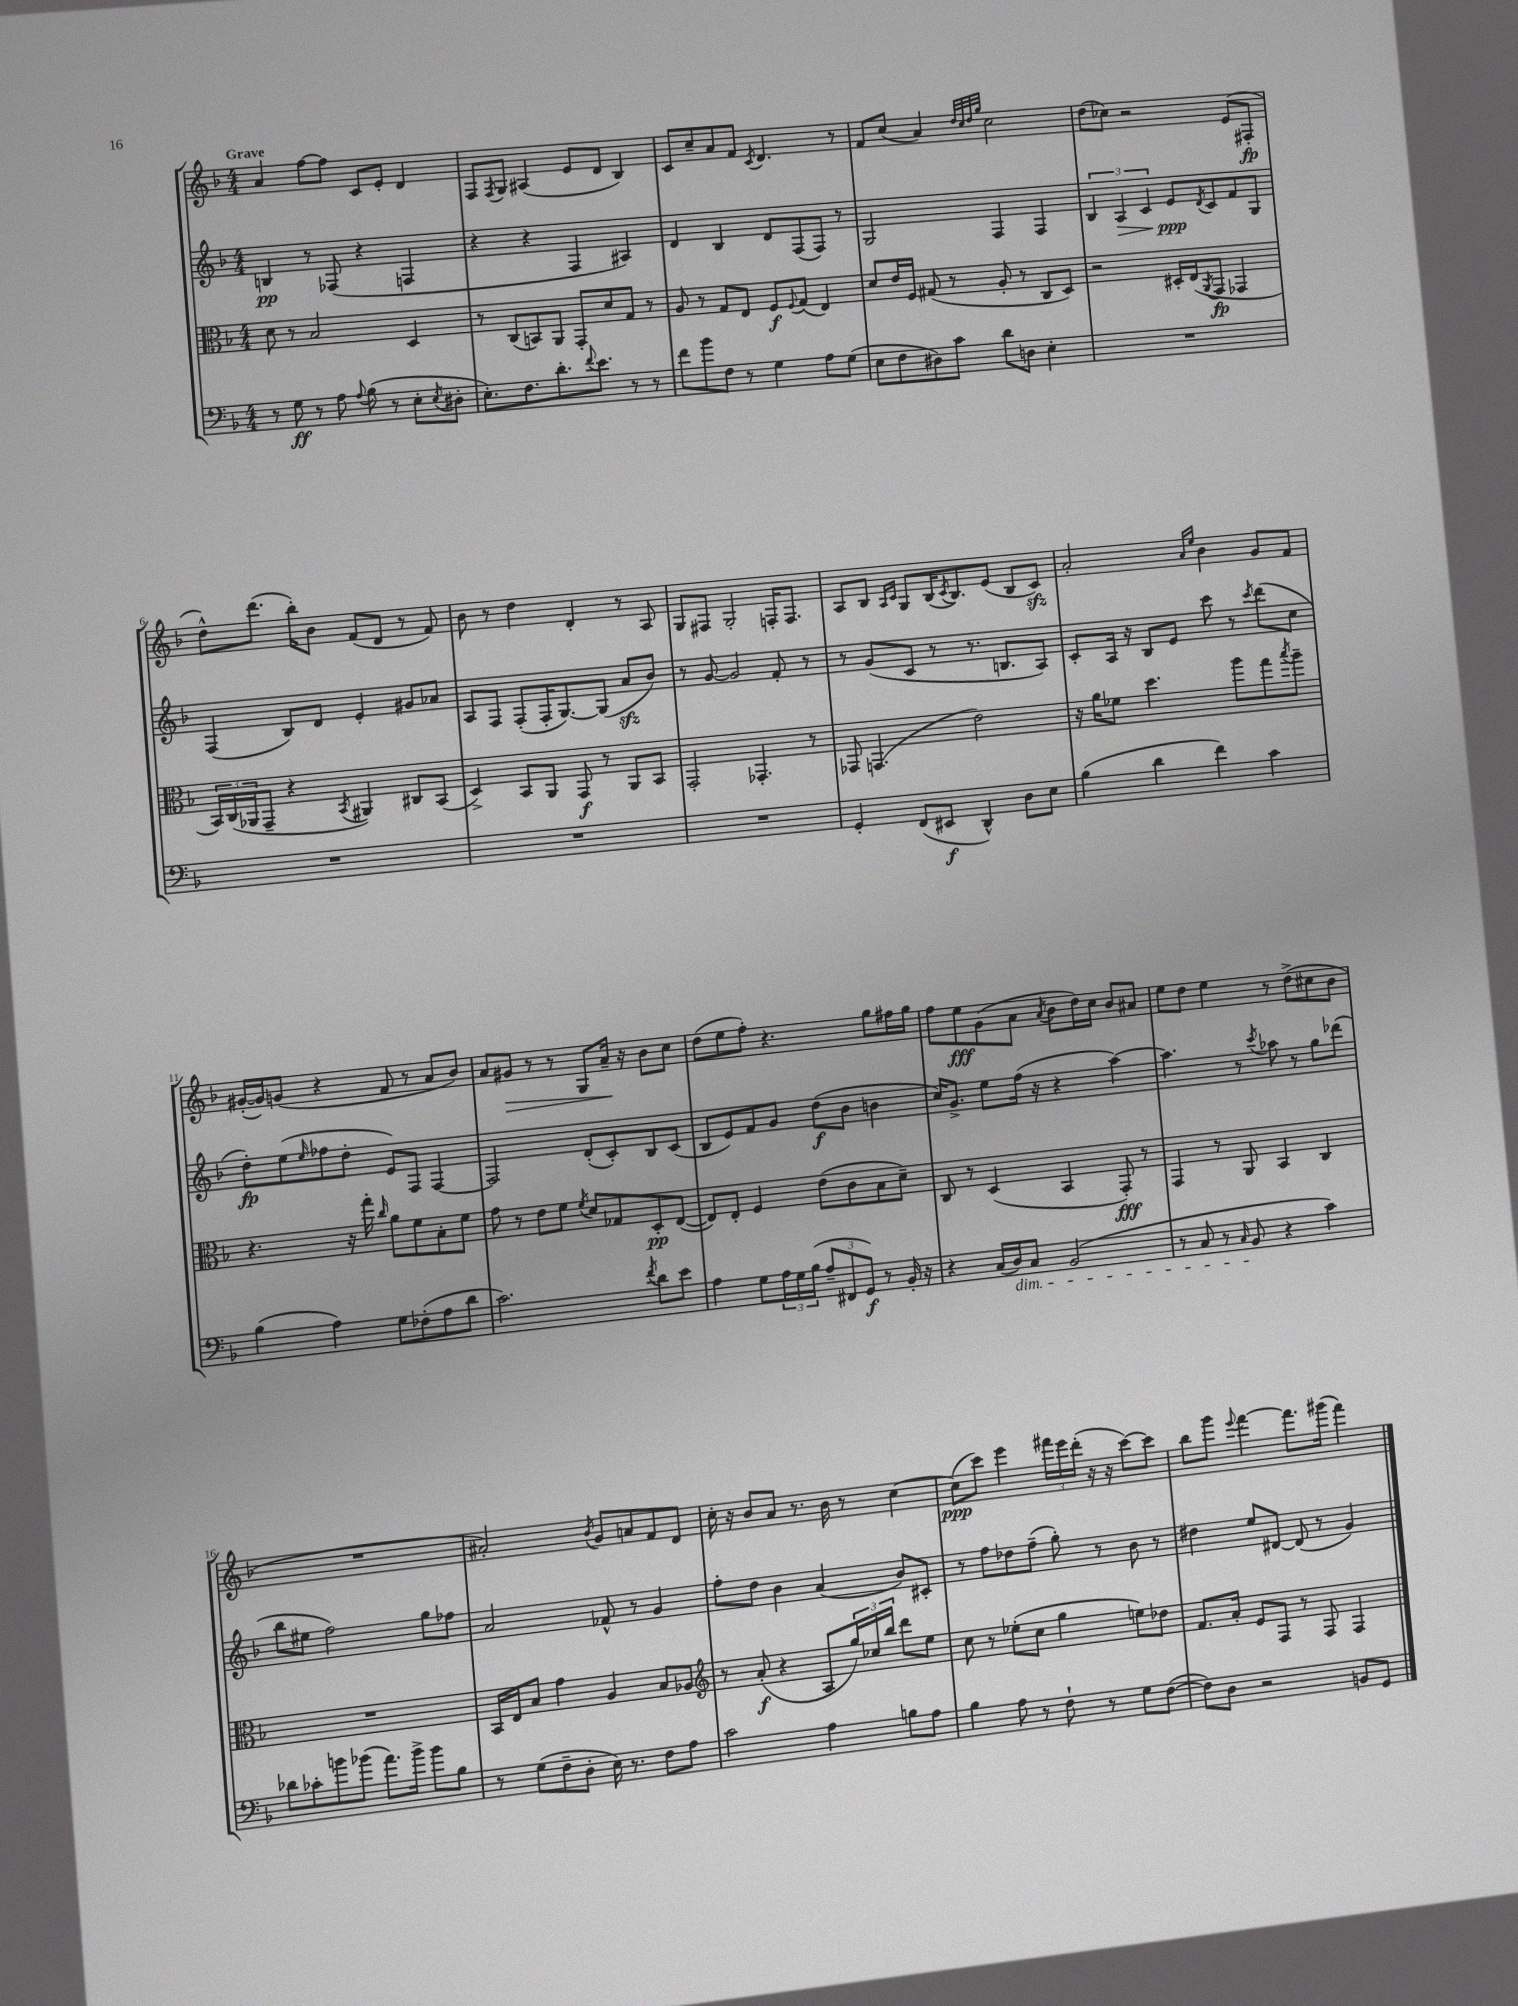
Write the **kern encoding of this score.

**kern	**kern	**kern	**kern
*staff4	*staff3	*staff2	*staff1
*clefF4	*clefC3	*clefG2	*clefG2
*k[b-]	*k[b-]	*k[b-]	*k[b-]
*M4/4	*M4/4	*M4/4	*M4/4
8r	8d	4B	4a
8G	8r	.	.
8r	2B-	8r	[8ff
8A	.	(8F-	8ff]
8qqA	.	.	.
(8B-	.	4r	8c
8r	.	.	8e'
8E'	4D	4F	4d
8qE	.	.	.
8D#'	.	.	.
=	=	=	=
8.E')	8r	4r	8F
.	.	.	8qF
.	(8C	.	8G
8.F	.	.	.
.	8BB)	4r	(4A#
8.d'	8AA	.	.
.	8GG'	4F	8e
8qqf	.	.	.
8.e	.	.	.
.	8d	.	8d
8r	8G	4A#)	4B-)
8r	8r	.	.
=	=	=	=
8f	8A	4d	8c
8b-	8r	.	8cc~
8F	8G	4B-	8a
8r	8E	.	8f
.	.	.	8qc
4G	8F	8d	4.d
.	8qqF	.	.
.	(8G	(8F	.
8A	4E)	8F)	.
(8G	.	8r	8r
=	=	=	=
8E	8d	2G	8f
8F	16e	.	(8cc
.	16F	.	.
8D#)	(8G#	.	4a)
8c	8r	.	.
.	.	.	32qqdd
.	.	.	32qqcc
.	.	.	32qqdd
.	.	.	32qqgg
8d	8A'	4F	2cc
8D	8r	.	.
4E'	8C	4F	.
.	8D)	.	.
=	=	=	=
1r	2r	6B-	(8dd
.	.	.	8cc-)
.	.	6A	.
.	.	.	2r
.	.	6c	.
.	16D#'	8e	.
.	(16E	.	.
.	8qAA	8qd	.
.	8GG	8c	.
.	4GG-	8f	(8e
.	.	8G	8F#'
=	=	=	=
1r	24BB-)	(4F	8dd^^)
.	(24C	.	.
.	24AA-	.	.
.	8GG~	.	(8.ddd
.	4r	8B-)	.
.	.	.	16bb-')
.	.	8d	8b-
.	8qBB-	.	.
.	4AA#)	4e'	(8f
.	.	.	8d
.	8C#	8g#	8r
.	(8BB-	8a-	8f)
=	=	=	=
1r	4D^)	8A	8b-
.	.	8F	8r
.	8BB-	(8F'	4dd
.	8AA	16F'	.
.	.	[8.G)	.
.	8GG	.	4d'
.	8r	(8G]	.
.	8AA	8a	8r
.	8BB-	8b-)	8A
=	=	=	=
1r	2GG'	8r	8G
.	.	[8g	8F#
.	.	2g]	2G'
.	4.GG-'	.	.
.	.	8f'	16F'
.	.	.	8.F
.	8r	8r	.
=	=	=	=
4GG'	8GG-	8r	8A
.	(4.GG	(8g	8B-
.	.	.	16qqA
.	.	.	16qqc
(8FF	.	8c	8G
8EE#	.	8r	(16B-
.	.	.	8qc
.	.	.	8.B-)
4DD^^)	2e)	8.r	.
.	.	.	(8e
.	.	8.B	.
8D	.	.	8B-
8E	.	8A)	8c)
=	=	=	=
(4B-	16r	8c'	2a'
.	16a	.	.
.	8f-	16A	.
.	.	16r	.
4d	4.dd	8B-	.
.	.	8e	.
.	.	.	16qqa
.	.	.	16qqee
4f)	.	8ccc	4b-
.	8aa	8r	.
.	.	8qccc	.
4c	8gg	(8ddd	8g
.	8qbb-	.	.
.	8aa~	8cc	8f
=	=	=	=
(4B-	4.r	8dd')	([16g#'
.	.	.	16g#])
.	.	(8ee	(8g
.	.	16qqee	.
4A)	.	8ff-	4r
.	16r	8dd'	.
.	16gg'	.	.
.	16qqcc	.	.
8G	8a	8e)	8f
(8F-'	8f	8F	8r
8A	8B-'	[4F	8a
8d	8f	.	8b-)
=	=	=	=
2.c)	8g	2F]	8a
.	8r	.	8g#
.	8e	.	8r
.	8f	.	8r
.	8qf	.	.
.	8d	(8d'	8G
.	8G-	8c')	16a~
.	.	.	16r
8qf	.	.	.
8d	8D'	8B-	8b-
8e	([8E	(8c	8cc
=	=	=	=
4A	8E])	8B-	(8dd
.	8E'	8e)	8ee
8G	4F	8f	8ff')
24A	.	8g	4.r
24G	.	.	.
(24B-	.	.	.
12A~	(8e	(8dd	.
12FF#	.	.	.
.	8c	8b-	.
12GG)	.	.	.
8r	8B-	4b	8gg
16BB-'	8d~)	.	16ff#
16r	.	.	16gg
=	=	=	=
4r	8C	16cc)	8ff
.	.	8.g^	.
.	8r	.	8ee
(16C	(4D	8ee	(8g
16D)	.	.	.
8C	.	(16ff	8a
.	.	16r	.
.	.	.	8qa
(2BB-	4BB-	4r	8b-
.	.	.	16dd)
.	.	.	16cc
.	8GG')	[4aa)	8b-
.	8r	.	8a#
=	=	=	=
8r	4GG	4.aa]	8ee
8C	.	.	8dd
8r	8r	.	4ee
16qqC	.	.	.
8BB-	8AA	8r	.
.	.	8qccc	.
4r	4BB-	8aa-	8r
.	.	8r	(8dd^
4c)	4C	8gg	8cc#
.	.	(8ddd-	8b-
=	=	=	=
8d-	1r	8bb-	1r
8c-'	.	8ee#	.
8b	.	2ff)	.
(8b-	.	.	.
8.a)	.	.	.
16b-^	.	.	.
8b-	.	8gg	.
8B-	.	8ff-	.
=	=	=	=
8r	16BB-	2a	2a#')
.	16E	.	.
(8G	8B-	.	.
8F~	4g	.	.
8D'	.	.	.
.	.	.	8qb-
16E)	4A	8f-^^	8g
8.r	.	.	.
.	.	8r	8a
8F	8B-	4g	8f
8A	8A-	.	8d
=	=	=	=
*	*clefG2	*	*
2c	8r	8ff'	16cc'
.	.	.	16r
.	(8a'	8dd	8b-
.	4r	4b-	8a
.	.	.	8.r
4A	8A	(4a	.
.	.	.	16b-
.	24gg)	.	8r
.	24cc-	.	.
.	24bb-	.	.
8B	8ddd	8b-)	[4cc
8A	8ee	8c#'	.
=	=	=	=
4B-	8cc	8r	(8cc]
.	8r	8ff	8ccc)
8A	(8ee-'	8dd-	4eee
8r	8cc	(8ff~	.
8F`	4gg	8gg')	24fff#
.	.	.	24eee
.	.	.	(24ddd'
8r	.	8r	16r
.	.	.	16r
8G	8ee)	8b-	[8ccc)
([8F	8dd-	8r	8ccc]
=	=	=	=
8F])	8.f	4dd#	8bb-
8D	.	.	8ggg
.	16a'	.	.
.	.	.	8qqeee
2r	8e	8ee	[4fff
.	8F	[8d#	.
.	8r	(8d#]	8.fff]
.	8F	8r	.
.	.	.	(16ggg#
8BB	4F	4g)	4fff)
8GG	.	.	.
==	==	==	==
*-	*-	*-	*-
